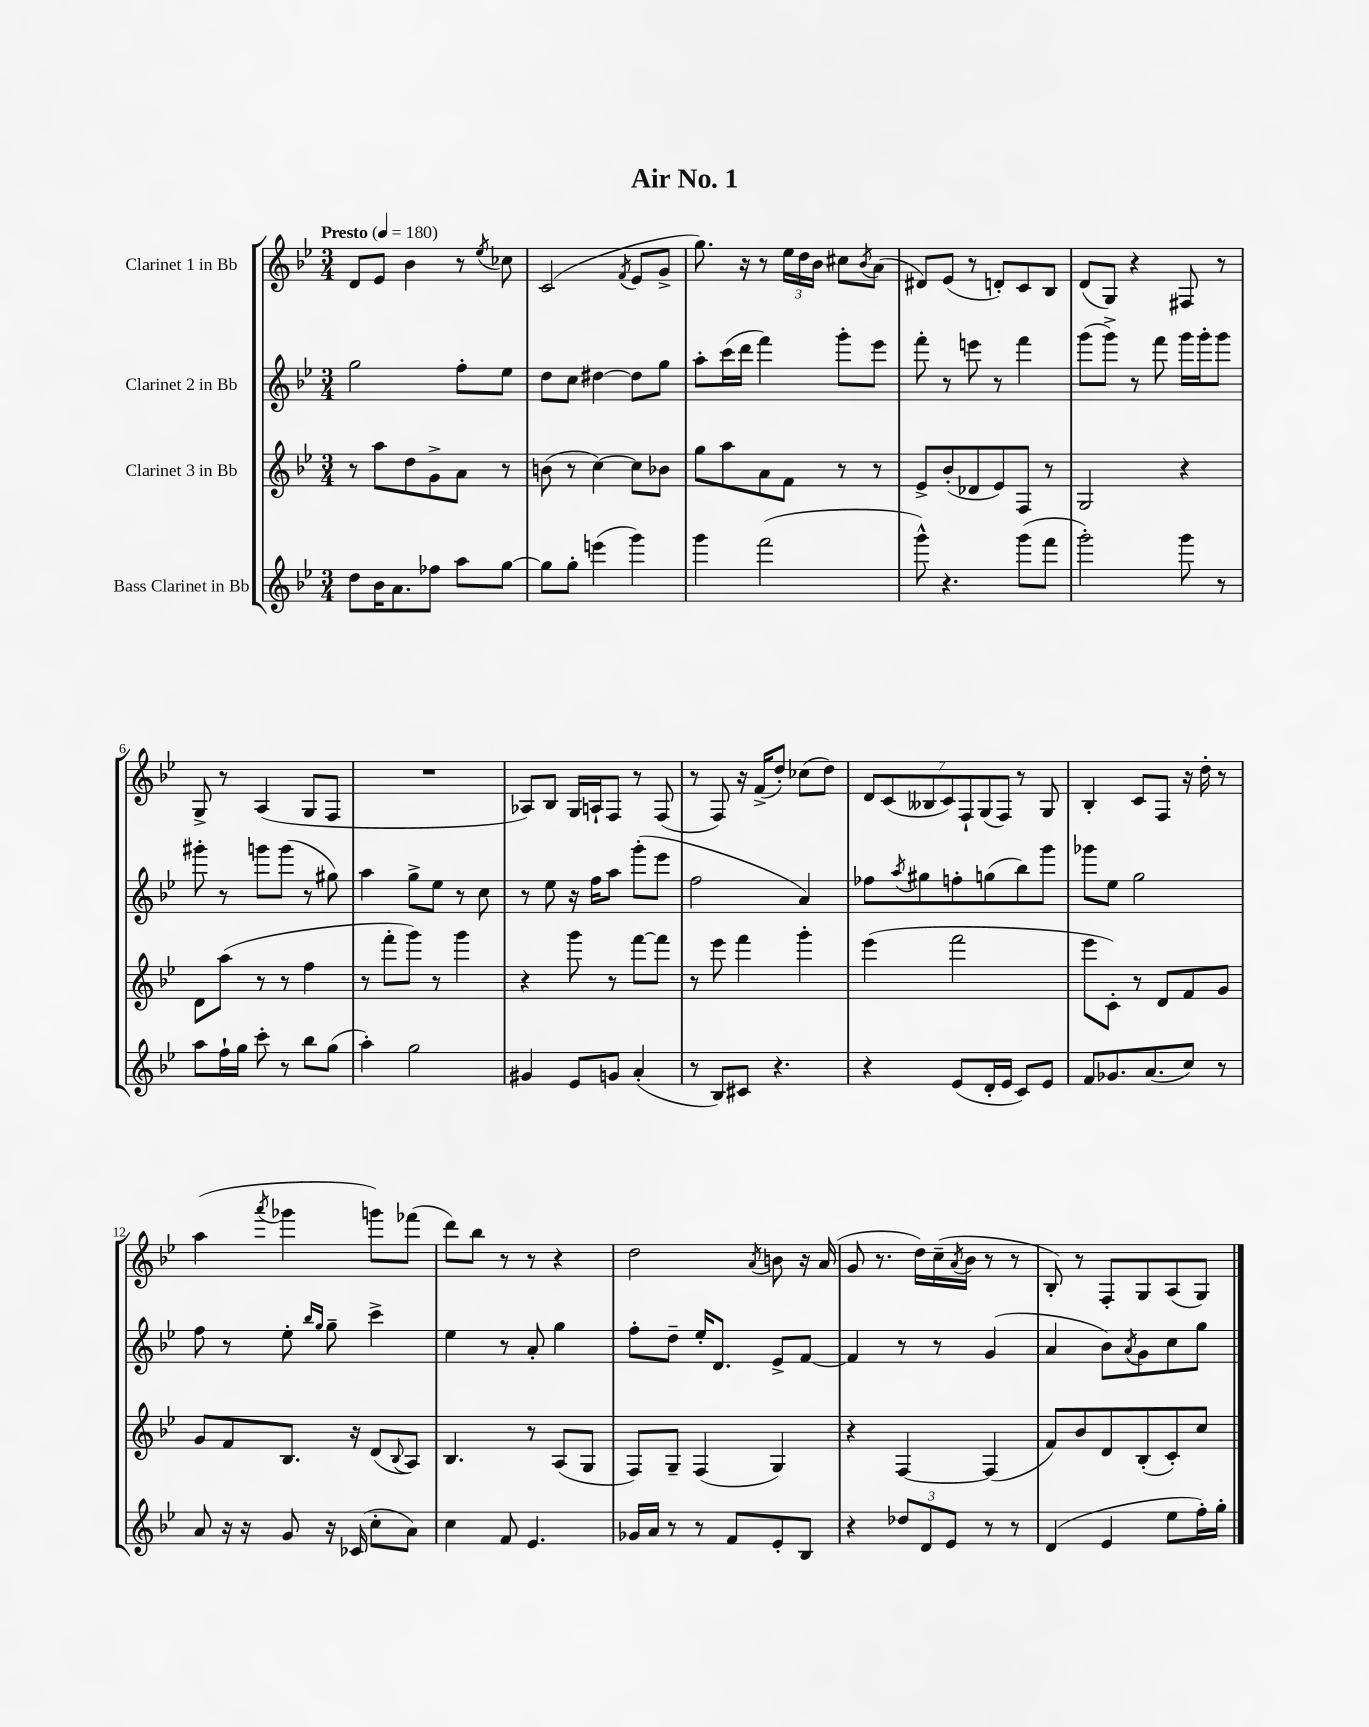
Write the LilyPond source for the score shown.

\header { title = "Air No. 1" }
<<
\new StaffGroup <<
\new Staff = "s0" \with { instrumentName = "Clarinet 1 in Bb" } {
    \clef treble \key bes \major \numericTimeSignature \time 3/4 \tempo "Presto" 4 = 180
    d'8 ees'8 bes'4 r8 \acciaccatura { ees''8 } ces''8 |
    c'2( \acciaccatura { f'8 } ees'8 g'8-> |
    g''8.) r16 r8 \tuplet 3/2 { ees''16 d''16 bes'16 } cis''8 \acciaccatura { bes'8 } a'8( |
    dis'8) ees'8( r8 d'8-.) c'8 bes8 |
    d'8( g8) r4 fis8 r8 |
    g8-> r8 a4( g8 f8 |
    R2. |
    aes8) bes8 g16 a16-! f8 r8 f8( |
    r8 f8) r16 f'16->( d''8-.) ces''8( d''8) |
    \tuplet 7/4 { d'8 c'8( beses8 c'8) f8-! g8( f8) } r8 g8 |
    bes4-. c'8 f8 r16 d''16-. r8 |
    a''4( \acciaccatura { a'''8 } ges'''4 g'''8) fes'''8( |
    d'''8) bes''8 r8 r8 r4 |
    d''2 \acciaccatura { a'8 } b'8 r16 a'16( |
    g'8 r8. d''16) c''16--( \acciaccatura { a'8 } bes'16 r8 r8 |
    bes8-.) r8 f8-. g8 a8( g8) \bar "|." |
}
\new Staff = "s1" \with { instrumentName = "Clarinet 2 in Bb" } {
    \clef treble \key bes \major \numericTimeSignature \time 3/4
    g''2 f''8-. ees''8 |
    d''8 c''8 dis''4~ dis''8 g''8 |
    a''8-. c'''16( d'''16 f'''4) g'''8-. ees'''8 |
    f'''8-. r8 e'''8 r8 f'''4 |
    g'''8( g'''8->) r8 f'''8 g'''16 g'''16-. g'''8 |
    gis'''8-. r8 g'''8 g'''8( r8 gis''8) |
    a''4 g''8-> ees''8 r8 c''8 |
    r8 ees''8 r16 f''16 a''8 g'''8-.( ees'''8 |
    f''2 a'4) |
    fes''8 \acciaccatura { a''8 } gis''8 f''8-. g''8( bes''8) g'''8 |
    ges'''8 ees''8 g''2 |
    f''8 r8 ees''8-. \grace { bes''16 g''16 } g''8-- c'''4-> |
    ees''4 r8 a'8-. g''4 |
    f''8-. d''8-- ees''16-. d'8. ees'8-> f'8~ |
    f'4 r8 r8 g'4( |
    a'4 bes'8) \acciaccatura { a'8 } g'8 c''8 g''8 \bar "|." |
}
\new Staff = "s2" \with { instrumentName = "Clarinet 3 in Bb" } {
    \clef treble \key bes \major \numericTimeSignature \time 3/4
    r8 a''8 d''8 g'8-> a'8 r8 |
    b'8( r8 c''4~) c''8 bes'8 |
    g''8 a''8 a'8 f'8 r8 r8 |
    ees'8-> bes'8-.( des'8 ees'8) f8 r8 |
    g2 r4 |
    d'8 a''8( r8 r8 f''4 |
    r8 f'''8-. g'''8) r8 g'''4 |
    r4 g'''8 r8 f'''8~ f'''8 |
    r8 ees'''8 f'''4 g'''4-. |
    ees'''4( f'''2 |
    ees'''8 c'8-.) r8 d'8 f'8 g'8 |
    g'8 f'8 bes8. r16 d'8( \appoggiatura { bes8 } a8) |
    bes4. r8 a8( g8 |
    f8) g8-- f4( g4) |
    r4 f4~ f4( |
    f'8) bes'8 d'8 bes8-.( c'8-.) c''8 \bar "|." |
}
\new Staff = "s3" \with { instrumentName = "Bass Clarinet in Bb" } {
    \clef treble \key bes \major \numericTimeSignature \time 3/4
    d''8 bes'16 a'8. fes''8 a''8 g''8~ |
    g''8 g''8-. e'''4( g'''4) |
    g'''4 f'''2( |
    g'''8-^) r4. g'''8( f'''8 |
    g'''2-.) g'''8 r8 |
    a''8 f''16-! g''16 c'''8-. r8 bes''8 g''8( |
    a''4-.) g''2 |
    gis'4 ees'8 g'8 a'4-.( |
    r8 bes8) cis'8 r4. |
    r4 ees'8( d'16-. ees'16 c'8) ees'8 |
    f'8 ges'8. a'8.( c''8) r8 |
    a'8 r16 r16 g'8 r16 ces'16( c''8-. a'8) |
    c''4 f'8 ees'4. |
    ges'16 a'16 r8 r8 f'8 ees'8-. bes8 |
    r4 \tuplet 3/2 { des''8 d'8 ees'8 } r8 r8 |
    d'4( ees'4 ees''8 f''16-.) g''16-. \bar "|." |
}
>>
>>
